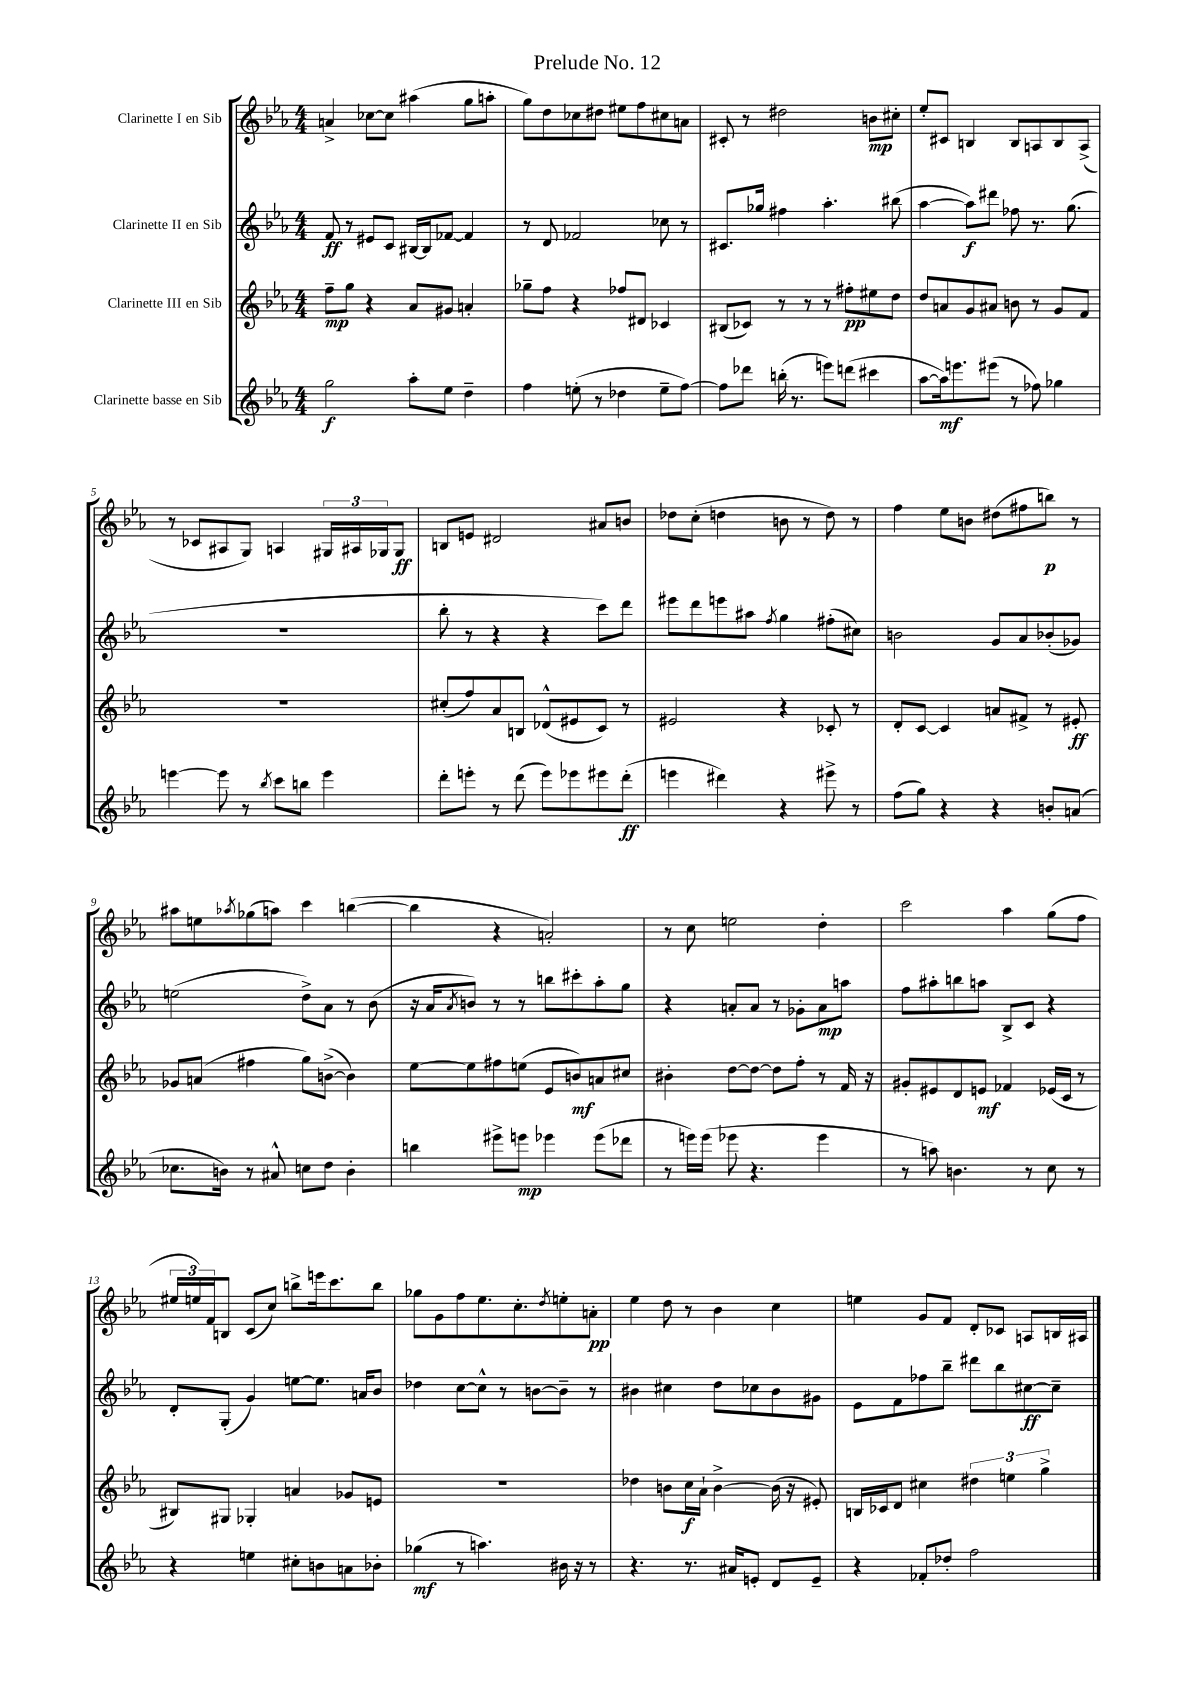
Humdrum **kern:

**kern	**kern	**kern	**kern
*staff4	*staff3	*staff2	*staff1
*clefG2	*clefG2	*clefG2	*clefG2
*k[b-e-a-]	*k[b-e-a-]	*k[b-e-a-]	*k[b-e-a-]
*M4/4	*M4/4	*M4/4	*M4/4
2gg	8ff~	8f	4a^
.	8gg	8r	.
.	4r	8e#	[8cc-
.	.	8c	8cc-]
8aa-'	8a-	[16B#	(4aa#
.	.	16B#]	.
8ee-	8g#	[8f-	.
4dd~	4a'	4f-]	8gg
.	.	.	8aa'
=	=	=	=
4ff	8gg-~	8r	8gg)
.	8ff	8d	8dd
(8ee'	4r	2f-	8cc-
8r	.	.	8dd#
4dd-	8ff-	.	8ee#
.	8d#	.	8ff
8ee~	4c-	8cc-	8cc#
[8ff)	.	8r	8a
=	=	=	=
8ff]	(8B#	8.c#	8c#'
8ddd-	8c-)	.	8r
.	.	16gg-	.
(16bb'	8r	4ff#	2dd#
8.r	.	.	.
.	8r	.	.
8eee)	8r	4.aa-'	.
(8ddd	8ff#'	.	.
4ccc#	8ee#	.	8b
.	8dd	(8bb#	8cc#'
=	=	=	=
[8aa-	8dd	[4aa-	8ee-'
16aa-])	8a	.	8c#
8.eee	.	.	.
.	8g	8aa-])	4B
(8eee#	8a#	8ddd#	.
8r	8b	8ff-	8B
8ff-)	8r	8.r	8A
4gg-	8g	.	8B
.	.	(8.gg	.
.	8f	.	(8A^
=	=	=	=
[4eee	1r	1r	8r
.	.	.	8c-
8eee]	.	.	8A#
8r	.	.	8G)
8qbb-	.	.	.
8ccc	.	.	4A
8bb	.	.	.
4eee	.	.	24G#
.	.	.	24A#
.	.	.	24G-
.	.	.	8G-
=	=	=	=
8ddd'	(8cc#'	8bb-'	8B
8eee'	8ff)	8r	8e
8r	8a-	4r	2d#
(8ddd	8B	.	.
8eee)	(8d-^^	4r	.
8eee-	8e#	.	.
8eee#	8c)	8ccc)	8a#
(8ddd'	8r	8ddd	8b
=	=	=	=
4eee	2e#	8eee#	8dd-
.	.	8ddd	(8cc'
4ddd#)	.	8eee	4dd
.	.	8aa#	.
.	.	8qff	.
4r	4r	4gg	8b
.	.	.	8r
8eee#^	8c-'	(8ff#'	8dd)
8r	8r	8cc#)	8r
=	=	=	=
(8ff	8d'	2b	4ff
8gg)	[8c	.	.
4r	4c]	.	8ee-
.	.	.	8b
4r	8a	8g	(8dd#
.	8f#^	8a-	8ff#
8b'	8r	(8b-'	8bb)
(8a	8e#'	8g-)	8r
=	=	=	=
8.cc-	8g-	(2ee	8aa#
.	(8a	.	8ee
16b)	.	.	.
.	.	.	8qaa-
8r	4ff#	.	(8gg-
8a#^^	.	.	8aa)
8cc	8gg)	8dd^)	4ccc
8dd	([8b^	8a-	.
4b'	4b])	8r	([4bb
.	.	(8b-	.
=	=	=	=
4bb	[8ee-	16r	4bb]
.	.	16a-	.
.	.	8qa-	.
.	8ee-]	8b)	.
8eee#^	8ff#	8r	4r
8eee	(8ee	8r	.
4eee-	8e-	8bb	2a')
.	8b)	8ccc#'	.
(8eee-	8a	8aa-'	.
8ddd-	8cc#	8gg	.
=	=	=	=
8r	4b#'	4r	8r
16eee)	.	.	8cc
(16eee	.	.	.
8eee-	[8dd	8a'	2ee
4.r	8dd_	8a	.
.	8dd]	8r	.
.	8ff'	8g-'	.
4eee-	8r	8a	4dd'
.	16f	8aa	.
.	16r	.	.
=	=	=	=
8r	8g#'	8ff	2ccc
8aa)	8e#	8aa#'	.
4.b	8d	8bb	.
.	8e	8aa	.
.	4f-	8B-^	4aa-
8r	.	8c	.
8cc	(16e-	4r	(8gg
.	16c	.	.
8r	8r	.	8ff
=	=	=	=
4r	8B#)	8d'	24ee#
.	.	.	24ee)
.	.	.	24f
.	8G#	(8G'	8B
4ee	4G-'	4g)	(8c
.	.	.	8cc)
8cc#'	4a	[8ee	8bb^
8b	.	8.ee]	16eee
.	.	.	8.ccc
8a	8g-	.	.
.	.	16a	.
8b-'	8e	8b-	8bb
=	=	=	=
(4gg-	1r	4dd-	8gg-
.	.	.	8g
8r	.	[8cc	8ff
4.aa)	.	8cc^^]	8.ee-
.	.	8r	.
.	.	.	8.cc'
.	.	[8b	.
.	.	.	8qdd
16b#	.	8b~]	8ee'
16r	.	.	.
8r	.	8r	8a'
=	=	=	=
4.r	4dd-	4b#	4ee-
.	8b	4cc#	8dd
8.r	16cc	.	8r
.	16a-`	.	.
.	[4b^	8dd	4b-
16a#	.	.	.
8e'	.	8cc-	.
8d	(16b]	8b#	4cc
.	16r	.	.
8e~	8e#')	8g#	.
=	=	=	=
4r	16B	8e-	4ee
.	16c-	.	.
.	8d	8f	.
8f-'	4cc#	8ff-	8g
8dd-'	.	8bb-~	8f
2ff	6dd#	8ddd#	8d'
.	.	8bb-	8c-
.	6ee	.	.
.	.	[8cc#	8A
.	6gg^	.	.
.	.	8cc#~]	16B
.	.	.	16A#
==	==	==	==
*-	*-	*-	*-
